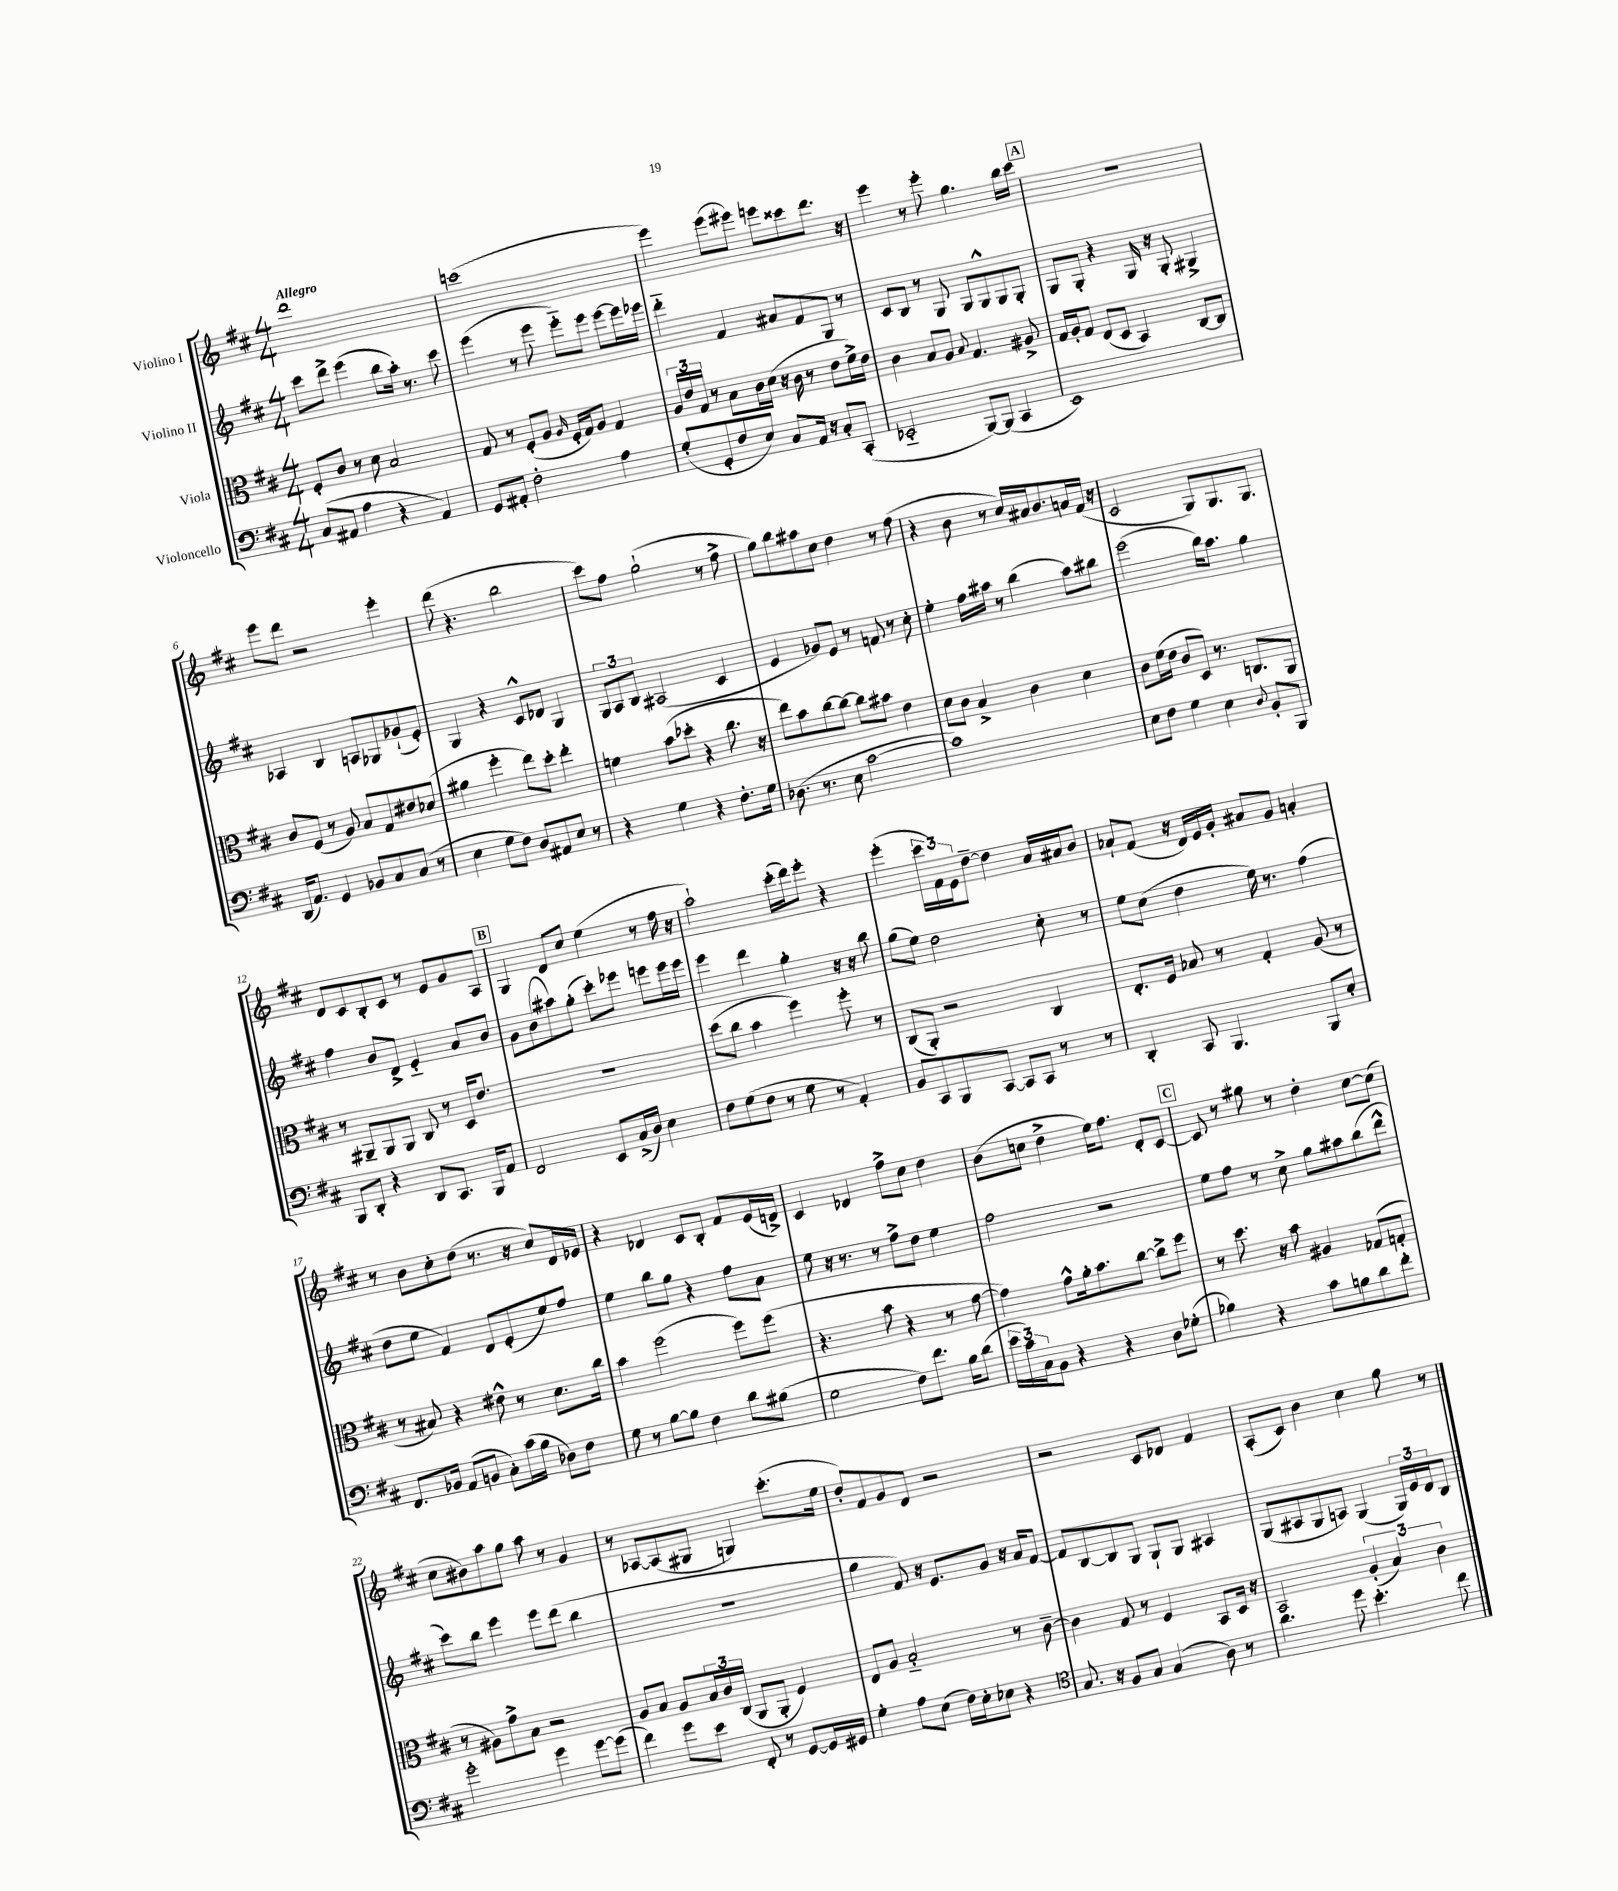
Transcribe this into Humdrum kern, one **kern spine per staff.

**kern	**kern	**kern	**kern
*part4	*part3	*part2	*part1
*staff4	*staff3	*staff2	*staff1
*I"Violoncello	*I"Viola	*I"Violino II	*I"Violino I
*clefF4	*clefC3	*clefG2	*clefG2
*k[f#c#]	*k[f#c#]	*k[f#c#]	*k[f#c#]
*M4/4	*M4/4	*M4/4	*M4/4
=1	=1	=1	=1
!	!	!	!LO:TX:a:B:t=Allegro
(8C#/L	8F#'/L	8ccc#\L	1ddd
8AA#X/J	8c#/J	8ddd^\J	.
4A\	8r	(4eee\	.
.	8d\	.	.
4r	2B/	8bb\L	.
.	.	16aa'\Jk)	.
.	.	8.r	.
4AA#/)	.	.	.
.	.	8ccc#\	.
=2	=2	=2	=2
8GG/L	8G/	(4eee\	(1cccn
8AA#X'/J	8r	.	.
2F#'\	(8F#'/L	8r	.
.	8A/J	8eee\	.
.	16qqA/	.	.
.	16F#'/LL	8eee\L)	.
.	16G/J)	.	.
.	8A/J	8eee\J	.
4A\	4G/	[8eee\L	.
.	.	16eee\L]	.
.	.	16eee-X\JJ	.
=3	=3	=3	=3
(8G'/L	24A/LL	4ddd\	4eee\)
.	24e/	.	.
.	24G/JJ	.	.
8GG'/	8r	.	.
8F#/	8B\L	4f#/	(8eee\L
8E/J)	16c#\L	.	8eee#X\J)
.	(16d\JJ	.	.
8C#/L	16r	8a#X/L	8eeen\L
.	16c#\	.	.
16AA/Jk	8r	8f#/	8ccc##X\
16r	.	.	.
8C#'/L	8e\L	8G/J	8.ddd\J
(8CC#'/J	16f#^\L)	8r	.
.	16e\JJ	.	16r
=4	=4	=4	=4
2EE-X/	4c#\	8c#/L	4eee\
.	.	8B/J	.
.	8B/L	8r	8r
.	8A/J	8G/	8eee'\
.	8qqB/	.	.
[8BBB/L)	4.G/	8G/L	4.gg\
(8BBB/J]	.	8G^^/	.
4CC#/	.	8G/	.
.	8A#X^/	8G'/J	16bb\LL
.	.	.	16ccc#\JJ
!!LO:REH:place=s1:t=A
=5	=5	=5	=5
1EE)	16G/LL	8G/L	1r
.	16A'/J	.	.
.	8G/J	8G'/J	.
.	(8E/L	4r	.
.	8D/J	.	.
.	4BB/)	16G/	.
.	.	16r	.
.	.	8G'/	.
.	[8C#/L	4G#X^/	.
.	8C#/J]	.	.
!!LO:LB:g=z
=6	=6	=6	=6
(16DD/KL	8c#/L	4A-X/	8eee\L
8.AA/J)	.	.	.
.	(8F#/J	.	8ddd\J
4GG/	8r	4B/	2r
.	8A/)	.	.
8BB-X/L	8B/L	8An/L	.
8C#/	8G/	8G-X/	.
(8C#/J	8e#X/	(8g-X`/	4eee'\
8r	(8d-X/J	8e'/J)	.
=7	=7	=7	=7
4E\	4a#X\	4G/	(8ddd\
.	.	.	4.r
8G\L	4ff#'\	4r	.
8F#\J)	.	.	.
8D/L	8ee\L)	8c#^^/L	2bb\
8AA#X/	8dd'\J	8d-X/J	.
8E/J	4ee'\	4G/	.
8r	.	.	.
=8	=8	=8	=8
4r	4fn\	12G/L	8ccc#\L)
.	.	12A/	.
.	.	.	8ff#\J
.	.	12B/J	.
4G\	(8b\L	(2A#X/	(2gg`\
.	8dd-X'\J	.	.
4r	4r	.	.
8.F#'\L	8.cc#\	4c#/	8r
.	.	.	8ff#^\
16G\Jk	16r	.	.
=9	=9	=9	=9
(8.D-X\	8ee\L)	4e/	8gg\L)
.	8b\	.	8bb\
8.r	.	.	.
.	[8cc#\	8g-X/L)	8aa#X\
8E\	8cc#\J_	8e/J	8cc#\J
[2c#\	8cc#\L]	8r	4dd\
.	8b#X\J	8fn/	.
.	4e\	8r	8r
.	.	8cc#'\	(8ff#\
=10	=10	=10	=10
1c#])	8d\L	4ee'\	4r
.	8c#\J	.	.
.	4B^/	16ff#\LL	8b\
.	.	16aa#X\JJ	.
.	.	8r	8r
.	4c#\	(4bb\	16cc#/LL)
.	.	.	16a#X/J
.	.	.	8.b/
.	4d\	8aa#\L)	.
.	.	.	16an/L
.	.	8bb#X\J	(16f#/JJ
.	.	.	16r
=11	=11	=11	=11
8E\L	8c#\L	(2eee\	2c#/
8F#\J	(16f#\L	.	.
.	16e\JJ	.	.
4G\	8c#/L	.	.
.	8D/J)	.	.
4E\	8.r	16bb\KL)	8G/L)
.	.	8.aa\J	.
.	.	.	8.G/
.	8.Cn/L	.	.
8qqD/	.	.	.
8BB'/L	.	4gg\	.
.	.	.	8.G/J
8BBB/J	8AA/J	.	.
!!LO:LB:g=z
=12	=12	=12	=12
8BBB/L	8r	4ff#\	8d/L
8DD'/J	8AA#X~/L	.	8c#/
4r	8AA#/	8b/L	8B'/
.	8AA#/J	8d^/J	8c#/J
8DD/L	8C#/	4e/	8r
8.CC#/J	8r	.	8e/L
.	16D/KL	8a/L	8g/
16BBB/KL	8.e/J	.	.
8AA/J	.	8b/J	8A/J
!!LO:REH:place=s1:t=B
=13	=13	=13	=13
2FF#/	1r	8g\L	4G/
.	.	(8b\	.
.	.	8aa#X\)	8d/L
.	.	(8gg'\J	8cc#/J
8EE/L	.	8ccc#'\L)	(4ee\
(16C#^/L	.	8eee-X\J	.
16D/JJ)	.	.	.
4E\	.	8eeen\L	8r
.	.	16eee\L	16ff#\
.	.	16eee\JJ	16r
=14	=14	=14	=14
8F#\L	(8dd\L	4eee\	2aa`\)
(8G\	8cc#\J	.	.
8F#\J	4b\	4ddd\	.
8r	.	.	.
8G\	4ff#\)	4gg'\	(16ccc#'\LL
.	.	.	16ddd\J)
8r	.	.	8eee'\J
4AA'/)	8ff#'\	16r	4r
.	.	16r	.
.	8r	8bb\	.
=15	=15	=15	=15
8BB/L	(8C#/L	(8gg\L	(4eee'\
8CC#/	8AA'/J)	8ee\J)	.
8BBB/	2r	2dd\	24ccc#\LL
.	.	.	24f#\)
.	.	.	24e\J
[8CC#/J	.	.	[8dd~\J
8CC#/L]	.	.	4dd\]
8CC#/J	.	.	.
8r	4C#/	8cc#'\	16a/LL
.	.	.	16a#X/J
8r	.	8r	8b/J
=16	=16	=16	=16
4DD'/	8.E'/L	8ee\L	8a-X`/L
.	.	(8cc#\J	(8f#/J
.	16F#/Jk	.	.
8CC#/	8B-X/	4dd\	16r
.	.	.	16d/LL)
4.BBB/	8r	.	16e/
.	.	.	16g'/JJ
.	4G'/	16ee\)	8a#X/L
.	.	8.r	.
.	.	.	8g/J
8BBB/L	(8A/	(4ff#\	4an'/
8E'/J	8r	.	.
!!LO:LB:g=z
=17	=17	=17	=17
8.FF#/L	8r	8dd\L	8r
.	8B#X/)	8ee\J	8b\L
16BB-X/Jk	.	.	.
(8AA/L	4r	4f#/)	8cc#'\
8BBn/J	.	.	(8dd\J
8C#'\L)	8e#X^^\	8d/L	8.r
(16c#\L	8r	(8e'/	.
16B\JJ	.	.	16r
8D-X\L)	8.d\L	8ee/)	8cc#/L)
8F#\J	.	8ff#/J	16d/L
.	16cc#\Jk	.	16e-X/JJ
=18	=18	=18	=18
8G\	4b\	4ee\	4r
8r	.	.	.
[8B\L	(2ff#\	8bb\L	4d-X/
8B\J]	.	8gg\J	.
4F#\	.	4r	8c#/L
.	.	.	8B'/J
8d\L	8ff#\L)	8ff#\L	8f#/L
(8B#X\J	(8ff#\J	8a\J	(16e/L
.	.	.	16dn^/JJ)
=19	=19	=19	=19
2G\	4.r	8ee\	4c#/
.	.	16r	.
.	.	8.r	.
.	.	.	4d-X/
.	8b\	8r	.
8F#\L)	4r	8ff#^\L	8ff#^\L
8.f#\J	.	8dd\J	8cc#\J
.	8r	4ee\	4dd\
16B\KL	.	.	.
(8d\J	[8g\	.	.
=20	=20	=20	=20
24e\LL	4g\])	2ff#\	(8b\L
24c#\)	.	.	.
24C#\J	.	.	.
8BB\J	.	.	8ccn\J
4r	8g^^\L	.	4dd^\
.	16a'\k	.	.
.	8.b\	.	.
4r	.	2r	16ee\KL)
.	.	.	8.ff#\J
.	[8cc#\J	.	.
8D\L	8cc#^\L]	.	8d'/L
(8G-X'\J	8ff#\J	.	[8c#/J
!!LO:REH:place=s1:t=C
=21	=21	=21	=21
4B-X\)	8r	8ee\L	8c#/]
.	8.dd\	8ff#\J	8r
4r	.	8r	8gg#X\
.	16r	.	.
.	8b\	8cc#^\	8r
8c#\L	4A#X/	8gg\L	4dd'\
8Bn\	.	8aa#X\	.
8d\	(8G-X/L	(8bb\	[8cc#\L
8f#'\J	8Gn'/J	8ddd^^\J	(8cc#\J]
!!LO:LB:g=z
=22	=22	=22	=22
2g'\	8r	8ccc#\L)	8cc#\L
.	8A#X\L)	8bb\J	8b#X\)
.	8g^\	4eee\	8aa\
.	8B\J	.	8gg\J
4g\	2r	8eee\L	8aa\
.	.	(8ddd\J	8r
[8g\L	.	4bb\	4g/
(8g\J]	.	.	.
=23	=23	=23	=23
4f#\)	8A/L	1r	8r
.	8B/J	.	[8A-X/L
8g\L	8A/L	.	(8A-/]
8e\J	24B/L	.	8G#X/J
.	24c#/	.	.
.	(24C#/JJ	.	.
8FF#'/	8AA/L	.	4Gn/)
8r	8AA'/J	.	.
[8GG/L	4F#/)	.	(8.ccc#'\L
16GG/L]	.	.	.
16GG#X/JJ	.	.	16ee\Jk
=24	=24	=24	=24
4G'\	8E/L	4gg\	8dd'/L)
.	8A/J	.	8f#/
8A\L	2B/	8f#/)	8g/
(8E\J	.	16r	8d/J
.	.	8.e/L	.
16F#\LL)	.	.	2r
16E'\J	.	.	.
8E-X\J	.	8g/J	.
4r	8r	16r	.
.	.	16a/KL	.
.	[8c#~\	[8f#/J	.
=25	=25	=25	=25
*clefC4	*	*	*
8.G/	4c#\]	8f#/L]	2r
.	.	[8B/	.
16r	.	.	.
8F#/L	8G/	8B/]	.
8G/J	8r	8G/J	.
(4G/	4F#/	8G`/L	8c#/L
.	.	8G/J	8d-X/J
8A\)	8BB/L	4A#X/	4f#/
8r	16D/Jk	.	.
.	16r	.	.
=26	=26	=26	=26
4.a\	2BB/	(8G/L	(8A'/L
.	.	8A#X/	8c#/J)
.	.	8G/	4b\
8dd\	.	8An/J)	.
4.b'\	(6A'/	(4G/	4cc#\
.	6B/)	.	.
.	.	24G/LL)	8gg\
.	.	24e/	.
.	6c#\	24d/J	.
8cc#\	.	8B/J	8r
==	==	==	==
*-	*-	*-	*-
